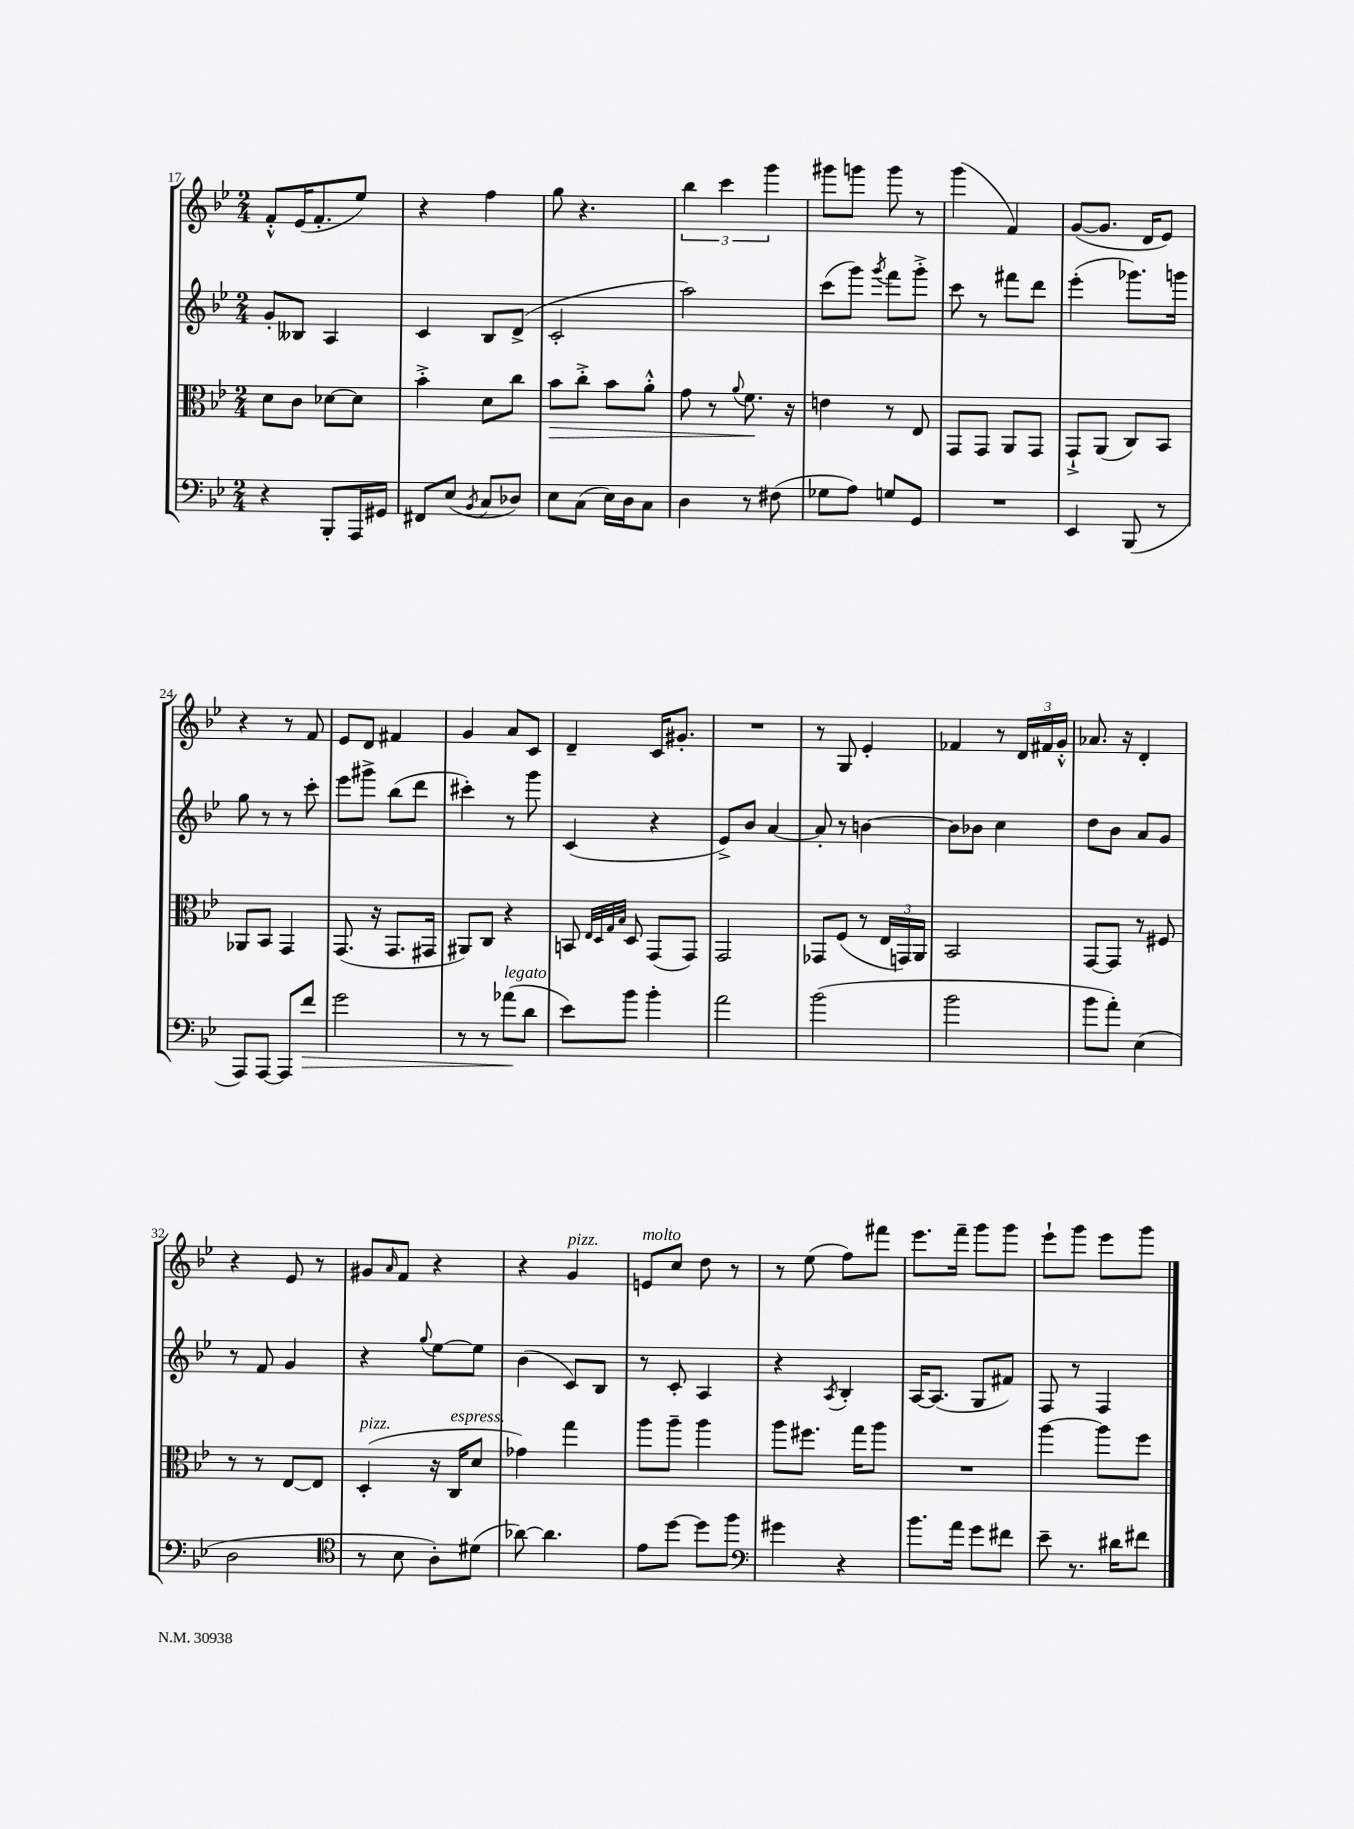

**kern	**kern	**kern	**kern
*staff4	*staff3	*staff2	*staff1
*clefF4	*clefC3	*clefG2	*clefG2
*k[b-e-]	*k[b-e-]	*k[b-e-]	*k[b-e-]
*M2/4	*M2/4	*M2/4	*M2/4
4r	8d	8g'	8f'^^
.	8c	8B--	(16e-
.	.	.	8.f'
8BBB-'	[8d-	4A	.
16AAA	8d-]	.	8ee-)
16GG#	.	.	.
=	=	=	=
8FF#	4b-'^	4c	4r
(8E-	.	.	.
8qBB-	.	.	.
8C	8d	8B-	4ff
8D-)	8cc	(8d^	.
=	=	=	=
8E-	8b-	2c'	8gg
(8C	8cc'^	.	4.r
16E-)	8b-	.	.
16D	.	.	.
8C	8a'^^	.	.
=	=	=	=
4D	8g	2aa)	6bb-
.	8r	.	.
.	.	.	6ccc
.	8qqa	.	.
8r	8.f	.	.
.	.	.	6ggg
(8F#	.	.	.
.	16r	.	.
=	=	=	=
8G-	4e	(8ccc	8ggg#
8A)	.	8ggg)	8ggg
.	.	8qggg	.
8G	8r	8fff	8ggg
8GG	8E-	8ggg'^	8r
=	=	=	=
2r	8GG	8ccc	(4ggg
.	8GG	8r	.
.	8AA	8fff#	4f)
.	8GG	8ddd	.
=	=	=	=
4EE-	8GG`^	(4eee-'	([8g
.	(8AA	.	8.g]
(8BBB-	8C)	8.ggg-)	.
.	.	.	16d
8r	8BB-	.	8e-)
.	.	16ggg	.
=	=	=	=
8AAA)	8AA-	8gg	4r
[8AAA	8BB-	8r	.
8AAA]	4GG	8r	8r
8f	.	8ccc'	8f
=	=	=	=
2g	(8.GG	8eee-	8e-
.	.	8ggg#^	8d
.	16r	.	.
.	8.GG	(8bb-	4f#
.	.	8ddd	.
.	16GG#	.	.
=	=	=	=
8r	8AA#)	4ccc#')	4g
8r	8C	.	.
(8a-	4r	8r	8a
8d	.	8ggg	8c
=	=	=	=
8e-)	8BB	(4c	4d~
.	32qqE-	.	.
.	32qqD	.	.
.	32qqG	.	.
.	32qqB-	.	.
8b-	8D	.	.
4b-'	(8GG	4r	16c
.	.	.	8.g#'
.	8GG)	.	.
=	=	=	=
2a	2GG	8e-^)	2r
.	.	8b-	.
.	.	[4a	.
=	=	=	=
(2b-	8GG-	8a']	8r
.	(8F	8r	8G
.	8r	[4b	4e-'
.	24E-	.	.
.	24GG)	.	.
.	24AA	.	.
=	=	=	=
2b-	2BB-	8b]	4f-
.	.	8b-	.
.	.	4cc	8r
.	.	.	24d
.	.	.	24f#
.	.	.	24g'^^
=	=	=	=
8b-	[8GG	8dd	8.a-
8a')	8GG]	8b-	.
.	.	.	16r
(4E-	8r	8a	4d'
.	8F#	8g	.
=	=	=	=
2D	8r	8r	4r
.	8r	8f	.
.	[8E-	4g	8e-
.	8E-]	.	8r
=	=	=	=
*clefC4	*	*	*
8r	(4D'	4r	8g#
.	.	.	16qqa
8B-	.	.	8f
.	.	8qqgg	.
8A')	16r	[8ee-	4r
.	16C	.	.
(8d#	8d	8ee-]	.
=	=	=	=
[8a-)	4g-)	(4b-	4r
4.a-]	.	.	.
.	4gg	8c)	4g
.	.	8B-	.
=	=	=	=
8e-	8aa	8r	8e
[8dd	8aa~	8c'	8cc
8dd]	4aa	4A	8dd
8ff	.	.	8r
=	=	=	=
*clefF4	*	*	*
4g#	8aa	4r	8r
.	8.ff#	.	(8ee-
.	.	8qA	.
4r	.	4B-'	8ff)
.	16gg	.	.
.	8aa	.	8fff#
=	=	=	=
8.b-	2r	[16A	8.eee-
.	.	(8.A]	.
16a	.	.	16fff~
8g	.	8G	8ggg
8f#	.	8f#)	8ggg
=	=	=	=
8e-~	[4aa	8F	8eee-`
8.r	.	8r	8ggg
.	8aa]	4F	8eee-
16d#	.	.	.
8f#	8ff	.	8ggg
==	==	==	==
*-	*-	*-	*-
